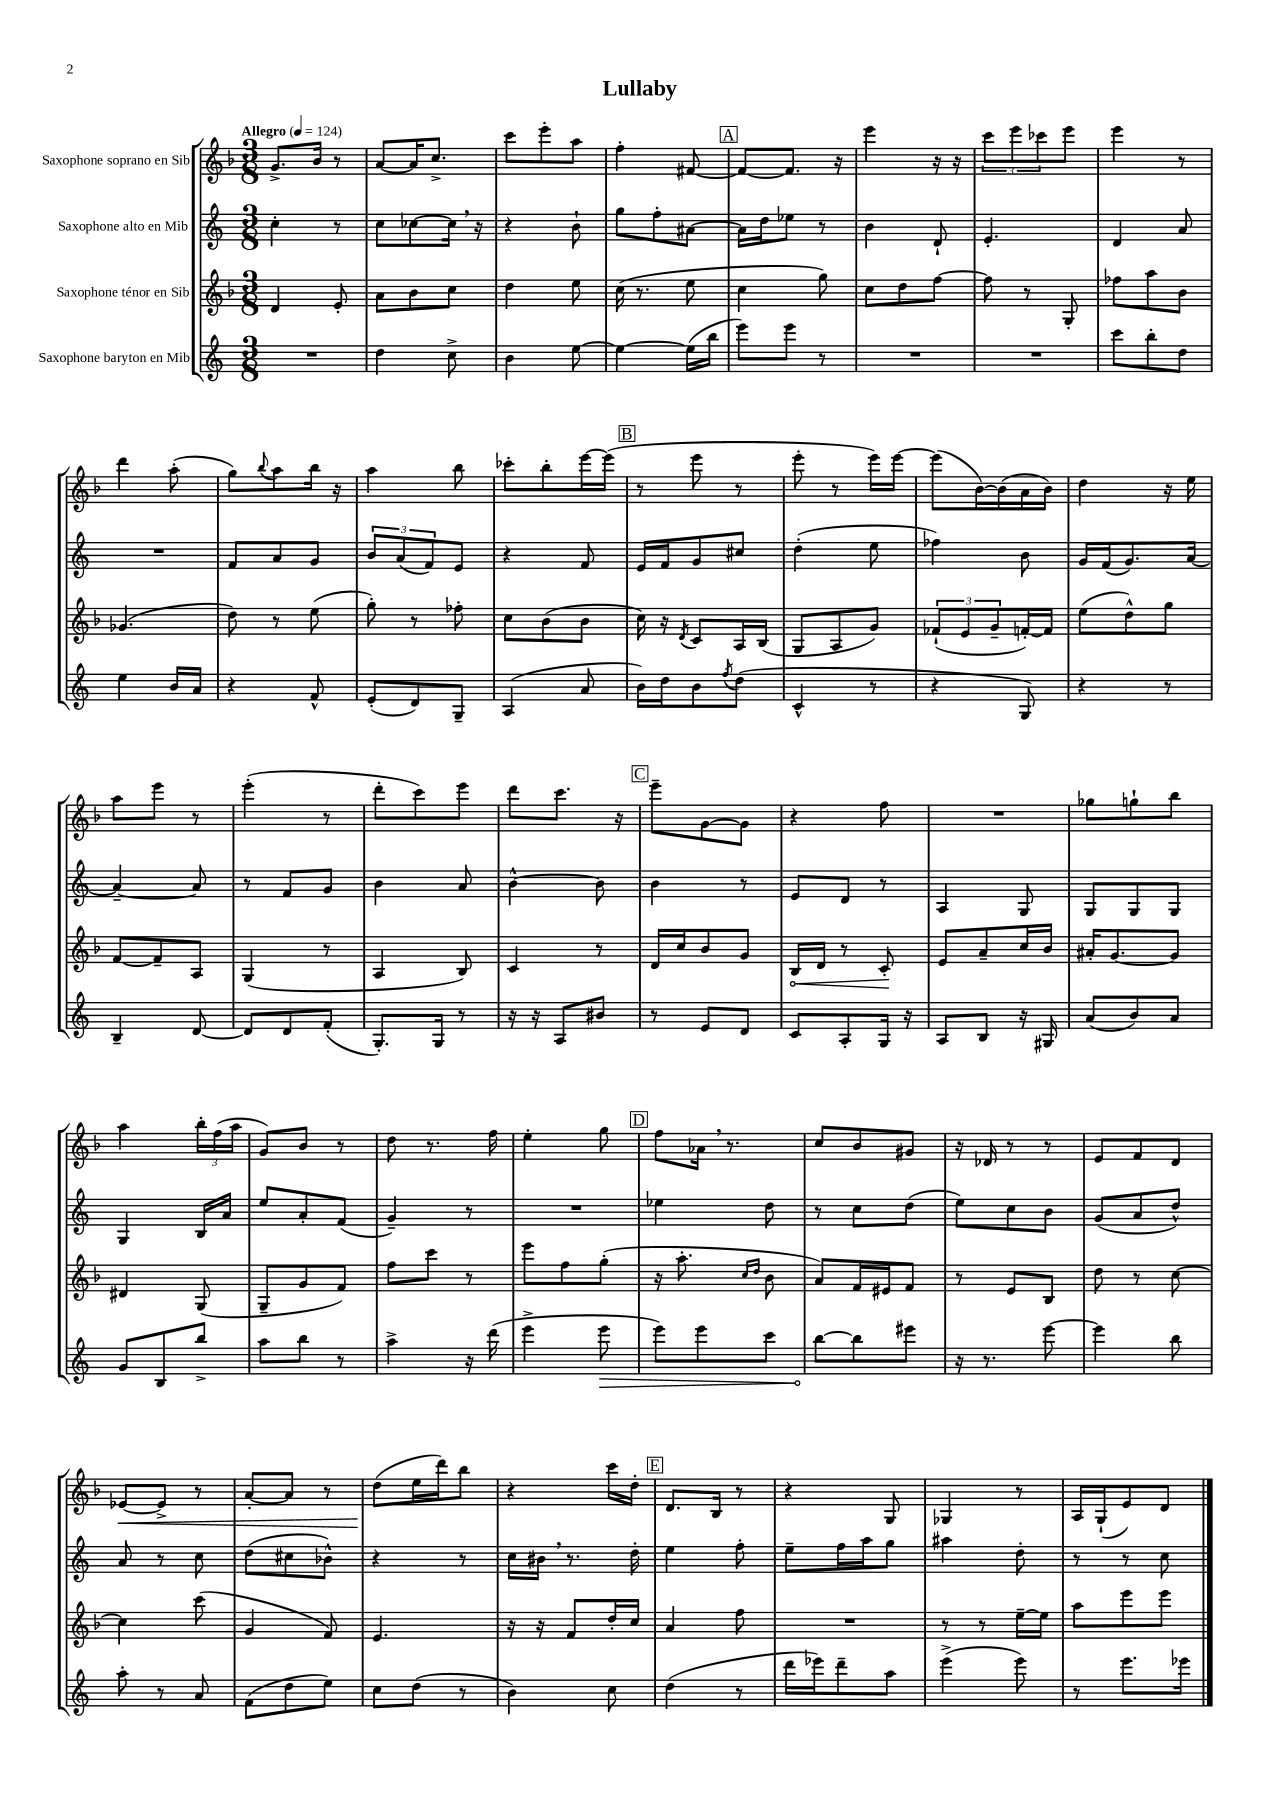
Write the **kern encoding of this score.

**kern	**dynam	**kern	**dynam	**kern	**kern	**dynam
*part4	*part4	*part3	*part3	*part2	*part1	*part1
*staff4	*staff4	*staff3	*staff3	*staff2	*staff1	*staff1
*I"Saxophone baryton en Mib	*	*I"Saxophone ténor en Sib	*	*I"Saxophone alto en Mib	*I"Saxophone soprano en Sib	*
*clefG2	*	*clefG2	*	*clefG2	*clefG2	*
*k[]	*	*k[b-]	*	*k[]	*k[b-]	*
*M3/8	*	*M3/8	*	*M3/8	*M3/8	*
*MM124	*	*MM124	*	*MM124	*MM124	*
=1	=1	=1	=1	=1	=1	=1
!	!	!	!	!	!LO:TX:a:B:t=Allegro	!
4.r	.	4d/	.	4cc'\	8.g^/L	.
.	.	.	.	.	16b-/Jk	.
.	.	8e'/	.	8r	8r	.
=2	=2	=2	=2	=2	=2	=2
4dd\	.	8a\L	.	8cc\L	[8a/L	.
.	.	8b-\	.	[8cc-X\	16a/K]	.
.	.	.	.	.	8.cc^/J	.
8cc^\	.	8cc\J	.	16cc-,\Jk]	.	.
.	.	.	.	16r	.	.
=3	=3	=3	=3	=3	=3	=3
4b\	.	4dd\	.	4r	8ccc\L	.
.	.	.	.	.	8eee'\	.
[8ee\	.	8ee\	.	8b`\	8aa\J	.
=4	=4	=4	=4	=4	=4	=4
4ee\_	.	(16cc\	.	8gg\L	4ff'\	.
.	.	8.r	.	.	.	.
.	.	.	.	8ff'\	.	.
(16ee\LL]	.	8ee\	.	[8a#X\J	[8f#X/	.
16bb\JJ	.	.	.	.	.	.
!!LO:REH:place=s1:t=A
=5	=5	=5	=5	=5	=5	=5
8eee\L)	.	4cc\	.	16a#\LL]	8f#/L_	.
.	.	.	.	16dd\J	.	.
8eee\J	.	.	.	8ee-X\J	8.f#/J]	.
8r	.	8gg\)	.	8r	.	.
.	.	.	.	.	16r	.
=6	=6	=6	=6	=6	=6	=6
4.r	.	8cc\L	.	4b\	4eee\	.
.	.	8dd\	.	.	.	.
.	.	[8ff\J	.	8d`/	16r	.
.	.	.	.	.	16r	.
=7	=7	=7	=7	=7	=7	=7
4.r	.	8ff\]	.	4.e'/	12ccc\L	.
.	.	.	.	.	12eee\	.
.	.	8r	.	.	.	.
.	.	.	.	.	12ccc-X\	.
.	.	8G'/	.	.	8eee\J	.
=8	=8	=8	=8	=8	=8	=8
8ccc\L	.	8ff-X\L	.	4d/	4eee\	.
8bb'\	.	8aa\	.	.	.	.
8dd\J	.	8b-\J	.	8a/	8r	.
!!LO:LB:g=z
=9	=9	=9	=9	=9	=9	=9
4ee\	.	(4.g-X/	.	4.r	4ddd\	.
16b/LL	.	.	.	.	(8aa'\	.
16a/JJ	.	.	.	.	.	.
=10	=10	=10	=10	=10	=10	=10
4r	.	8dd\)	.	8f/L	8gg\L)	.
.	.	.	.	.	8qqbb-/	.
.	.	8r	.	8a/	8aa\	.
8f^^/	.	(8ee\	.	8g/J	16bb-\Jk	.
.	.	.	.	.	16r	.
=11	=11	=11	=11	=11	=11	=11
(8e'/L	.	8gg'\)	.	12b/L	4aa\	.
.	.	.	.	(12a/	.	.
8d/)	.	8r	.	.	.	.
.	.	.	.	12f/)	.	.
8G~/J	.	8ff-X'\	.	8e/J	8bb-\	.
=12	=12	=12	=12	=12	=12	=12
(4A/	.	8cc\L	.	4r	8ccc-X'\L	.
.	.	(8b-\	.	.	8bb-'\	.
8a/	.	8b-\J	.	8f/	[16eee\L	.
.	.	.	.	.	(16eee\JJ]	.
!!LO:REH:place=s1:t=B
=13	=13	=13	=13	=13	=13	=13
16b\LL)	.	16cc\)	.	16e/LL	8r	.
16dd\J	.	16r	.	16f/J	.	.
.	.	8qd/	.	.	.	.
8b\	.	8c/L	.	8g/	8eee\	.
8qff/	.	.	.	.	.	.
(8dd\J	.	16A/L	.	8cc#X/J	8r	.
.	.	(16B-/JJ	.	.	.	.
=14	=14	=14	=14	=14	=14	=14
4c^^/	.	8G/L	.	(4dd'\	8eee'\	.
.	.	8A/	.	.	8r	.
8r	.	8g/J)	.	8ee\	16eee\LL)	.
.	.	.	.	.	[16eee\JJ	.
=15	=15	=15	=15	=15	=15	=15
4r	.	(12f-X`/L	.	4ff-X\)	(8eee\L]	.
.	.	12e/	.	.	.	.
.	.	.	.	.	[16b-\L)	.
.	.	12g~/	.	.	.	.
.	.	.	.	.	(16b-\]	.
8G/)	.	[16fn'/L)	.	8b\	16a\	.
.	.	16f/JJ]	.	.	16b-\JJ)	.
=16	=16	=16	=16	=16	=16	=16
4r	.	(8ee\L	.	16g/LL	4dd\	.
.	.	.	.	(16f/J	.	.
.	.	8dd^^\)	.	8.g/)	.	.
8r	.	8gg\J	.	.	16r	.
.	.	.	.	[16a/Jk	16ee\	.
!!LO:LB:g=z
=17	=17	=17	=17	=17	=17	=17
4B~/	.	[8f/L	.	4a~/_	8aa\L	.
.	.	8f~/]	.	.	8eee\J	.
[8d/	.	8A/J	.	8a/]	8r	.
=18	=18	=18	=18	=18	=18	=18
8d/L]	.	(4G/	.	8r	(4eee'\	.
8d/	.	.	.	8f/L	.	.
(8f'/J	.	8r	.	8g/J	8r	.
=19	=19	=19	=19	=19	=19	=19
8.G'/L)	.	4A/	.	4b\	8ddd'\L	.
.	.	.	.	.	8ccc\)	.
16G/Jk	.	.	.	.	.	.
8r	.	8B-/)	.	8a/	8eee\J	.
=20	=20	=20	=20	=20	=20	=20
16r	.	4c/	.	[4b^^\	8ddd\L	.
16r	.	.	.	.	.	.
8A/L	.	.	.	.	8.ccc\J	.
8b#X/J	.	8r	.	8b\]	.	.
.	.	.	.	.	16r	.
!!LO:REH:place=s1:t=C
=21	=21	=21	=21	=21	=21	=21
8r	.	16d/LL	.	4b\	8eee~\L	.
.	.	16cc/J	.	.	.	.
8e/L	.	8b-/	.	.	[8g\	.
8d/J	.	8g/J	.	8r	8g\J]	.
=22	=22	=22	=22	=22	=22	=22
!	!	!	!LO:HP:b	!	!	!
8c/L	.	16B-/LL	<	8e/L	4r	.
.	.	16d/JJ	.	.	.	.
8A'/	.	8r	.	8d/J	.	.
16G/Jk	.	8c'/	.	8r	8ff\	.
16r	.	.	.	.	.	.
.	.	.	[	.	.	.
=23	=23	=23	=23	=23	=23	=23
8A/L	.	8e/L	.	4A/	4.r	.
8B/J	.	8a~/	.	.	.	.
16r	.	16cc/L	.	8G/	.	.
16G#X/	.	16b-/JJ	.	.	.	.
=24	=24	=24	=24	=24	=24	=24
(8a/L	.	16a#X'/KL	.	8G/L	8gg-X\L	.
.	.	[8.g/	.	.	.	.
8b/)	.	.	.	8G/	8ggn`\	.
8a/J	.	8g/J]	.	8G/J	8bb-\J	.
!!LO:LB:g=z
=25	=25	=25	=25	=25	=25	=25
8g/L	.	4d#X/	.	4G/	4aa\	.
8B/	.	.	.	.	.	.
8bb^/J	.	(8G/	.	16B/LL	24bb-'\LL	.
.	.	.	.	.	(24ff\	.
.	.	.	.	16a/JJ	.	.
.	.	.	.	.	24aa\JJ	.
=26	=26	=26	=26	=26	=26	=26
8aa\L	.	8G~/L	.	8ee/L	8g/L)	.
8bb\J	.	8g/	.	8a'/	8b-/J	.
8r	.	8f/J)	.	(8f/J	8r	.
=27	=27	=27	=27	=27	=27	=27
4aa^\	.	8ff\L	.	4g~/)	8dd\	.
.	.	8ccc\J	.	.	8.r	.
16r	.	8r	.	8r	.	.
(16ddd\	.	.	.	.	16ff\	.
=28	=28	=28	=28	=28	=28	=28
4eee^\	.	8eee\L	.	4.r	4ee'\	.
.	.	8ff\	.	.	.	.
!	!LO:HP:b	!	!	!	!	!
8eee\	>	(8gg'\J	.	.	8gg\	.
!!LO:REH:place=s1:t=D
=29	=29	=29	=29	=29	=29	=29
8eee\L)	.	16r	.	4ee-X\	8ff\L	.
.	.	8.aa'\	.	.	.	.
8eee\	.	.	.	.	16a-X,\Jk	.
.	.	.	.	.	8.r	.
.	.	16qqcc/LL	.	.	.	.
.	.	16qqdd/JJ	.	.	.	.
8ccc\J	.	8b-\	.	8dd\	.	.
=30	=30	=30	=30	=30	=30	=30
[8bb\L	.	8a/L)	.	8r	8cc/L	.
8bb\]	]	16f/L	.	8cc\L	8b-/	.
.	.	16e#X/J	.	.	.	.
8eee#X\J	.	8f/J	.	(8dd\J	8g#X/J	.
=31	=31	=31	=31	=31	=31	=31
16r	.	8r	.	8ee\L)	16r	.
8.r	.	.	.	.	16d-X/	.
.	.	8e/L	.	8cc\	8r	.
[8eee\	.	8B-/J	.	8b\J	8r	.
=32	=32	=32	=32	=32	=32	=32
4eee\]	.	8dd\	.	(8g/L	8e/L	.
.	.	8r	.	8a/	8f/	.
8bb\	.	[8cc\	.	8dd^^/J)	8d/J	.
!!LO:LB:g=z
=33	=33	=33	=33	=33	=33	=33
!	!	!	!	!	!	!LO:HP:b
8aa'\	.	4cc\]	.	8a/	[8e-X/L	<
8r	.	.	.	8r	8e-^/J]	.
8a/	.	(8ccc\	.	8cc\	8r	.
=34	=34	=34	=34	=34	=34	=34
(8f\L	.	4g/	.	(8dd\L	[8a'/L	.
8dd\	.	.	.	8cc#X\	8a/J]	.
8ee\J)	.	8f/)	.	8b-X^^\J)	8r	.
=35	=35	=35	=35	=35	=35	=35
8cc\L	.	4.e/	.	4r	(8dd\L	.
(8dd\J	.	.	.	.	16ee\L	[
.	.	.	.	.	16ddd\J)	.
8r	.	.	.	8r	8bb-\J	.
=36	=36	=36	=36	=36	=36	=36
4b\)	.	16r	.	16cc\LL	4r	.
.	.	16r	.	16b#X,\JJ	.	.
.	.	8f/L	.	8.r	.	.
8cc\	.	16dd'/L	.	.	16ccc\LL	.
.	.	16cc/JJ	.	16dd'\	16dd'\JJ	.
!!LO:REH:place=s1:t=E
=37	=37	=37	=37	=37	=37	=37
(4dd\	.	4a/	.	4ee\	8.d/L	.
.	.	.	.	.	16B-/Jk	.
8r	.	8ff\	.	8ff'\	8r	.
=38	=38	=38	=38	=38	=38	=38
16ddd\LL	.	4.r	.	8ee~\L	4r	.
16eee-X\J)	.	.	.	.	.	.
8ddd~\	.	.	.	16ff\L	.	.
.	.	.	.	16aa\J	.	.
8aa\J	.	.	.	8gg\J	8G/	.
=39	=39	=39	=39	=39	=39	=39
(4eee^\	.	8r	.	4aa#X\	4G-X/	.
.	.	8r	.	.	.	.
8eee\)	.	[16ee~\LL	.	8dd'\	8r	.
.	.	16ee\JJ]	.	.	.	.
=40	=40	=40	=40	=40	=40	=40
8r	.	8aa\L	.	8r	16A/LL	.
.	.	.	.	.	(16G`/J	.
8.eee\L	.	8eee\	.	8r	8e/)	.
.	.	8eee\J	.	8cc\	8d/J	.
16eee-X\Jk	.	.	.	.	.	.
==	==	==	==	==	==	==
*-	*-	*-	*-	*-	*-	*-
